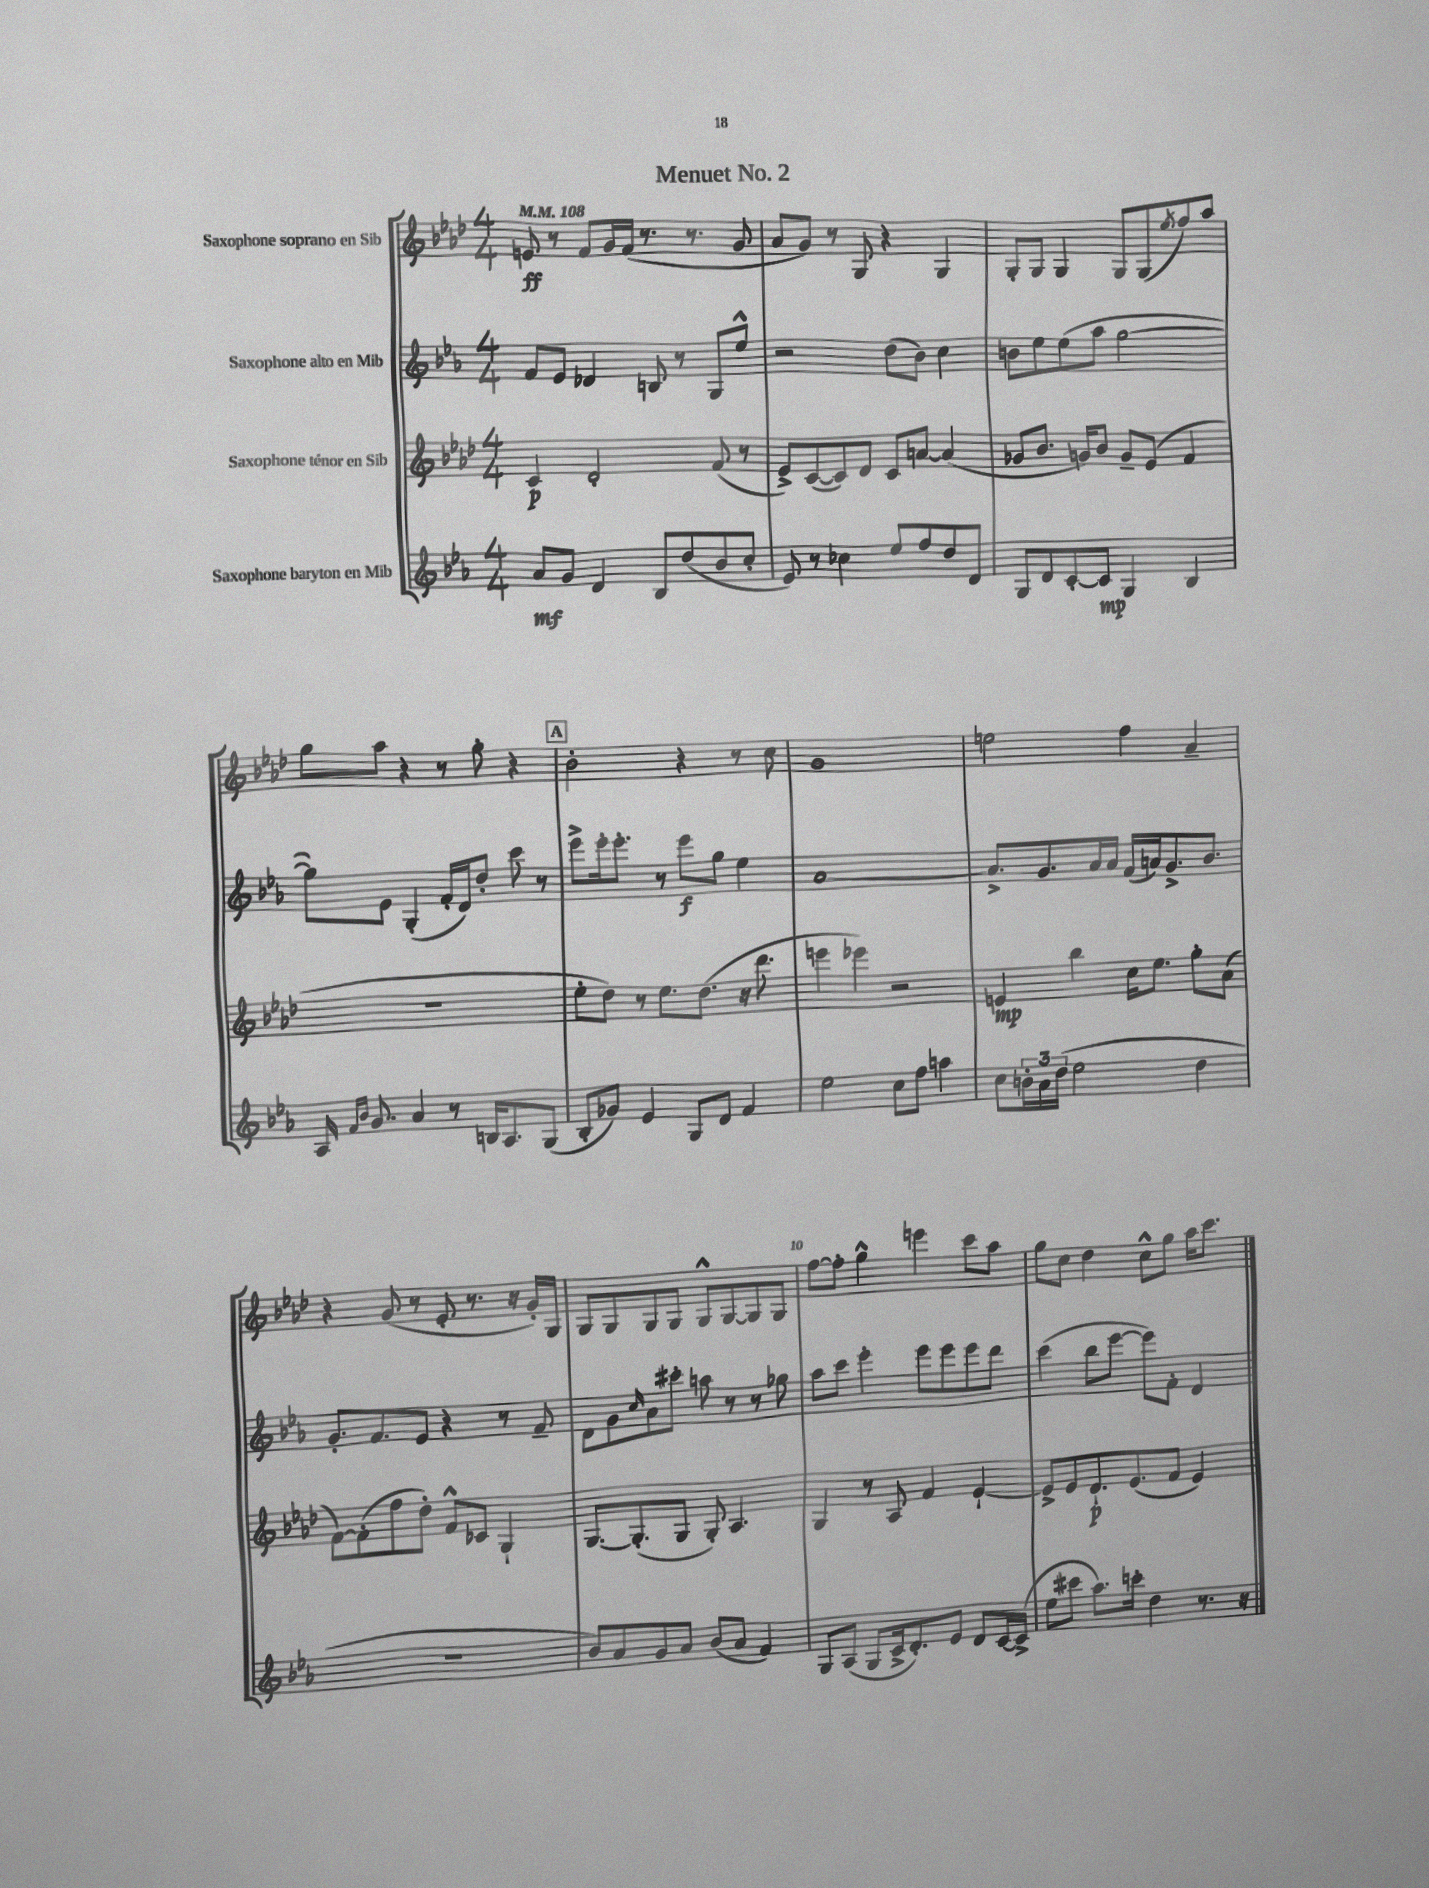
\header { title = "Menuet No. 2" }
<<
\new StaffGroup <<
\new Staff = "s0" \with { instrumentName = "Saxophone soprano en Sib" } {
    \clef treble \key aes \major \numericTimeSignature \time 4/4 \tempo 4 = 108
    e'8\ff r8 f'8 g'16 f'16( r8. r8. g'8 |
    aes'8 g'8) r8 g8 r4 g4 |
    g8-. g8 g4 g8 g8( \acciaccatura { ees''8 } f''8) aes''8 |
    g''8 aes''8 r4 r8 g''8-. r4 |
    \mark \markup { \box "A" } bes'2-. r4 r8 c''8 |
    g'1 |
    e''2 f''4 aes'4-- |
    r4 g'8( r8 ees'8-. r8. r16 g'16-.) g16 |
    g8 g8 g8 g8 g8-^ g8~ g8 g8 |
    f''8~ f''8-. g''4-^ e'''4 c'''8 aes''8 |
    g''8 c''8 des''4 c''8-^ g''8 aes''16 c'''8. \bar "|." |
}
\new Staff = "s1" \with { instrumentName = "Saxophone alto en Mib" } {
    \clef treble \key ees \major \numericTimeSignature \time 4/4
    f'8 ees'8 des'4 b8 r8 g8 ees''8-^ |
    r2 d''8( bes'8) c''4 |
    b'8 ees''8 ees''8( aes''8 g''2~ |
    g''8) ees'8 g4-.( f'16-. d'16) d''8-. c'''8 r8 |
    \mark \markup { \box "A" } ees'''8-> ees'''16-. ees'''8.-. r8 ees'''8\f g''8 ees''4 |
    aes'1~ |
    aes'8.-> g'8. aes'16 aes'16 f'16( a'16) g'8.-> bes'8. |
    g'8.-. f'8. ees'8 r4 r8 f'8-- |
    d'8 g'8 \grace { c''16 } aes'8 cis'''8-. a''8 r8 r8 ges''8 |
    aes''8 c'''8 ees'''4-. ees'''8 ees'''8 ees'''8 d'''8 |
    c'''4( bes''8 ees'''8~ ees'''8) f'8-. d'4 \bar "|." |
}
\new Staff = "s2" \with { instrumentName = "Saxophone ténor en Sib" } {
    \clef treble \key aes \major \numericTimeSignature \time 4/4
    c'4\p des'2-. f'8( r8 |
    ees'8->) c'8~( c'8) des'8 c'8 a'8~ a'4( |
    ges'8 bes'8. g'16) bes'8 g'8-- ees'8( f'4 |
    r1 |
    \mark \markup { \box "A" } ees''8-. des''8) r8 ees''8. des''8.( r16 des'''8. |
    e'''4 ees'''4) r2 |
    e'4\mp bes''4 c''16 ees''8. g''8-. aes'8( |
    f'8~) f'8-.( f''8 des''8-.) f'8-^ ces'8 g4-! |
    g8.~ g8.-.( g8 g8-.) aes4. |
    g4 r8 aes8 f'4 ees'4~-! |
    ees'8-> ees'8 des'8.-!\p ees'8.( f'8 ees'4) \bar "|." |
}
\new Staff = "s3" \with { instrumentName = "Saxophone baryton en Mib" } {
    \clef treble \key ees \major \numericTimeSignature \time 4/4
    aes'8\mf g'8 d'4 bes8 d''8( bes'8 c''8-. |
    ees'8) r8 ces''4 ees''8 f''8 d''8 d'8 |
    g8 d'8 c'8~-. c'8\mp g4 bes4 |
    aes16 \grace { f'16 bes'16 } g'8. aes'4 r8 b16 aes8. g8( |
    \mark \markup { \box "A" } bes8-. ges'8) ees'4 g8 d'8 f'4 |
    ees''2 c''8 f''8 a''4 |
    c''8 \tuplet 3/2 { b'16-. aes'16 d''16( } ees''2 d''4 |
    R1 |
    bes'8) aes'8 g'8 aes'8 bes'8( aes'8 f'4) |
    g8 aes8( g8 c'16-> d'8.-.) ees'8 d'8 c'16~ c'16->( |
    ees''8 cis'''8 aes''8.) c'''16-. d''4 r8. r16 \bar "|." |
}
>>
>>
\layout { \context { \Score \override BarNumber.break-visibility = ##(#f #t #t) barNumberVisibility = #(every-nth-bar-number-visible 5) } }
